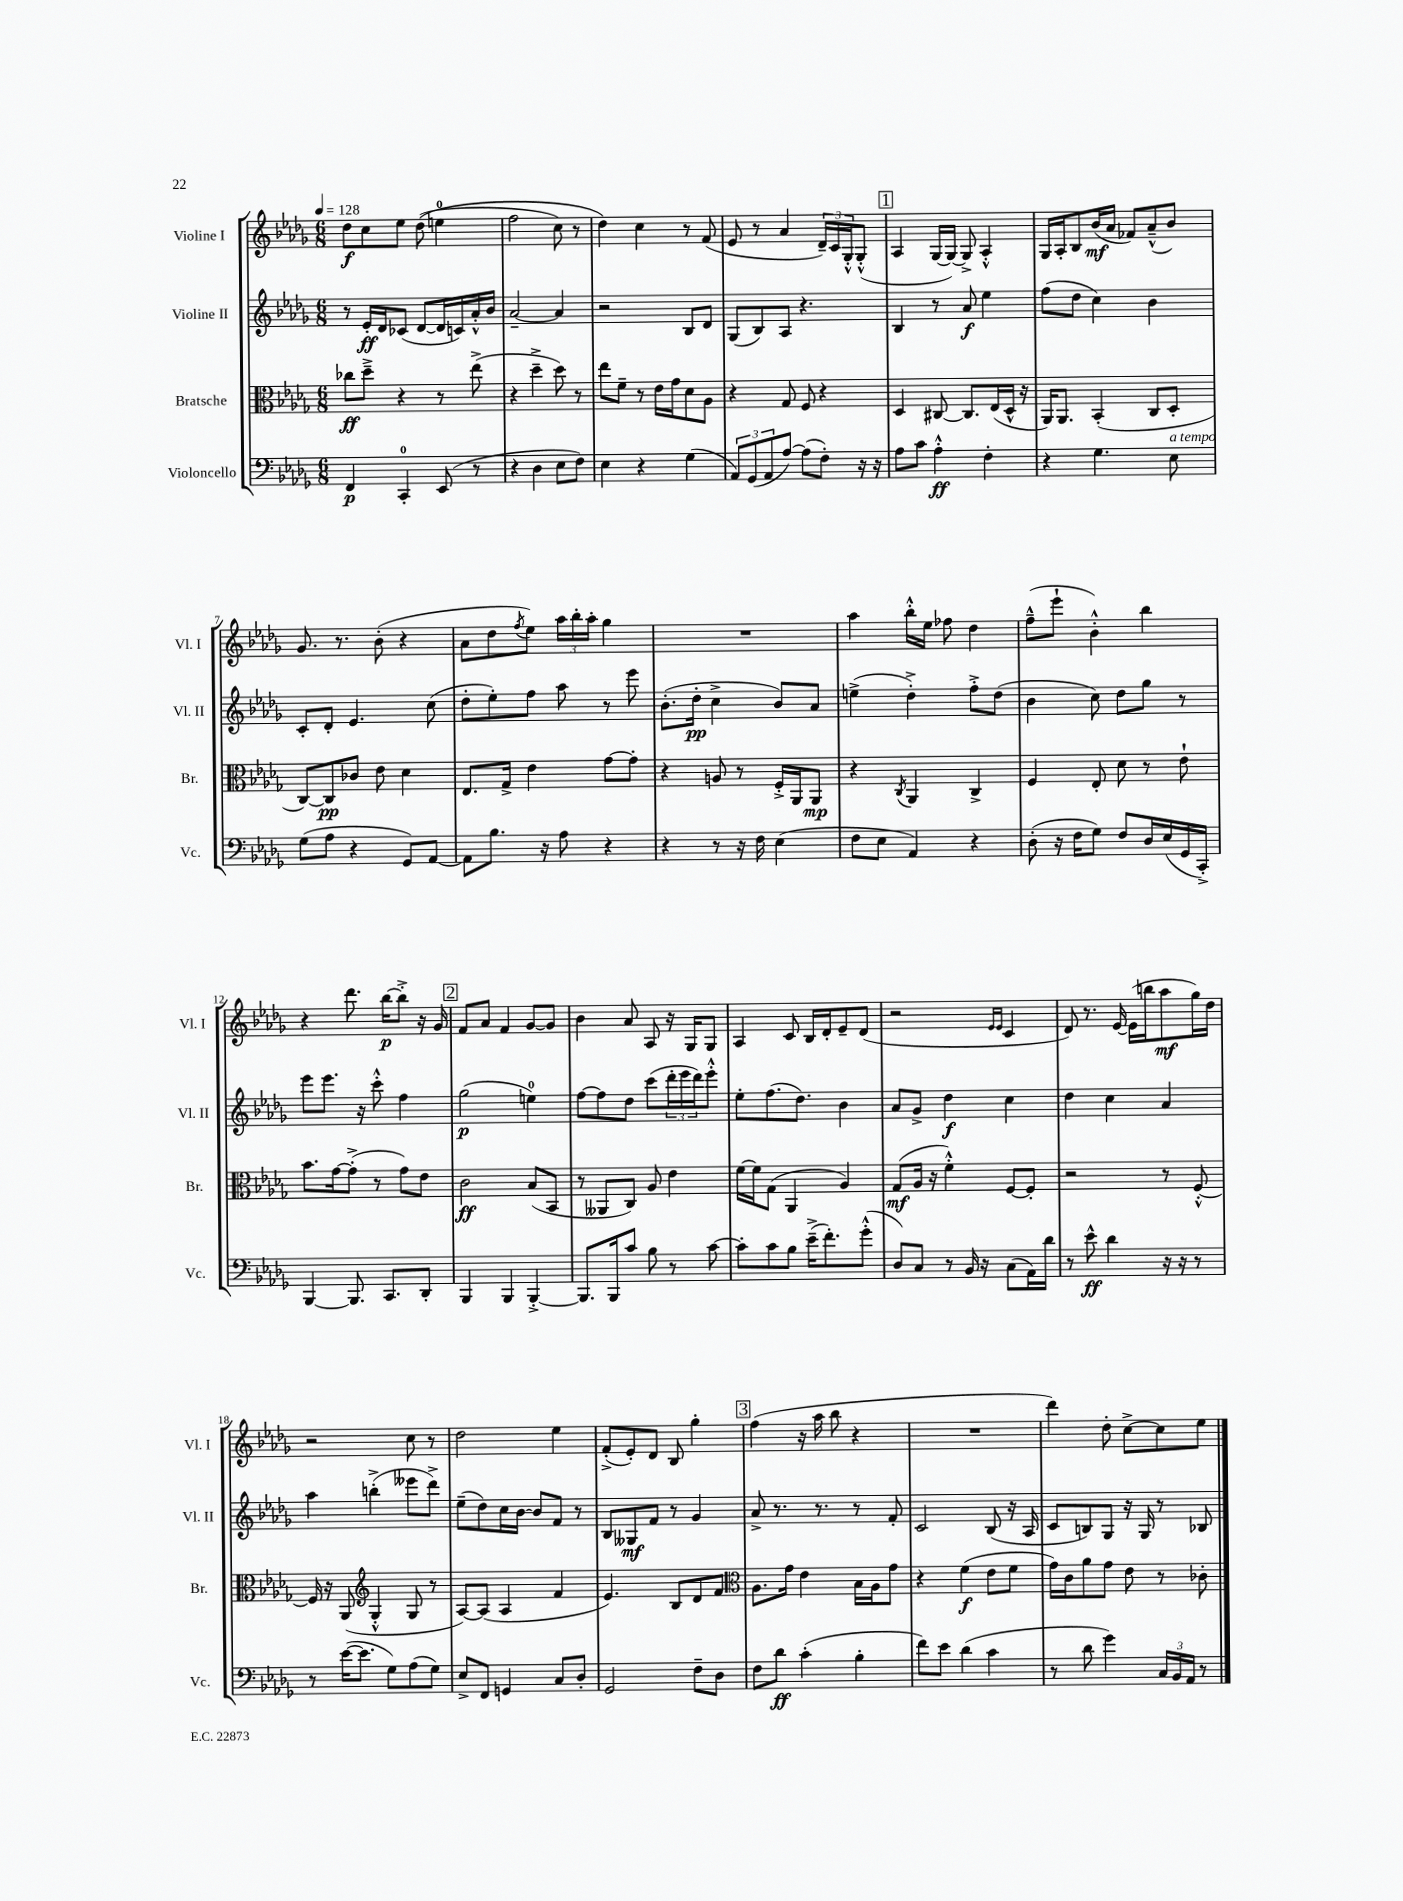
<<
\new StaffGroup <<
\new Staff = "s0" \with { instrumentName = "Violine I" shortInstrumentName = "Vl. I" } {
    \clef treble \key des \major \numericTimeSignature \time 6/8 \tempo 4 = 128
    des''8\f c''8 ees''8 des''8(\( e''4-0 |
    f''2 c''8) r8 |
    des''4\) c''4 r8 f'8( |
    ees'8 r8 aes'4 \tuplet 3/2 { des'16--) c'16 ges16-.-^ } ges8-.-^( |
    \mark \markup { \box "1" } aes4 ges16~ ges16~) ges8-> aes4-.-^ |
    ges16 aes16-. bes8 bes'16\mf( aes'16 fes'8) aes'8---^( bes'8) |
    ges'8. r8. bes'8-.( r4 |
    aes'8 des''8 \acciaccatura { f''8 } ees''8) \tuplet 3/2 { aes''16 bes''16-. aes''16-. } ges''4 |
    R2. |
    aes''4 bes''16-.-^ ees''16 fes''8 des''4 |
    f''8---^( ees'''8-! bes'4-.-^) bes''4 |
    r4 des'''8. bes''16~\p bes''8-.-> r16 ges'16 |
    \mark \markup { \box "2" } f'8 aes'8 f'4 ges'8~ ges'8 |
    bes'4 aes'8 aes8 r16 ges16 ges8 |
    aes4 c'8 bes16 des'16-. ees'8-- des'8( |
    r2 \grace { ees'16 ees'16 } c'4 |
    des'8) r8. ees'16~ ees'16( b''16 aes''8\mf ges''16) des''16 |
    r2 c''8 r8 |
    des''2 ees''4 |
    f'8-.->( ees'8-.) des'8 bes8 ges''4-. |
    \mark \markup { \box "3" } f''4( r16 aes''16 bes''8 r4 |
    R2. |
    des'''4) des''8-. c''8~-> c''8 ees''8 \bar "|." |
}
\new Staff = "s1" \with { instrumentName = "Violine II" shortInstrumentName = "Vl. II" } {
    \clef treble \key des \major \numericTimeSignature \time 6/8
    r8 ees'16-.\ff des'16 ces'8( des'8~ des'16 c'16) aes'16-.-^ bes'16 |
    aes'2~-- aes'4 |
    r2 bes8 des'8 |
    ges8( bes8) aes8 r4. |
    \mark \markup { \box "1" } bes4 r8 aes'8\f ees''4 |
    f''8( des''8 c''4) bes'4 |
    c'8-. des'8-. ees'4. c''8( |
    des''8-. ees''8-.) f''8 aes''8 r8 ees'''8 |
    bes'8.-.( des''16-.\pp c''4-> bes'8) aes'8 |
    e''4->( des''4-.->) f''8-.-> des''8( |
    bes'4 c''8) des''8 ges''8 r8 |
    ees'''8 ees'''8. r16 c'''8-.-^ f''4 |
    \mark \markup { \box "2" } ges''2\p( e''4-0) |
    f''8~ f''8 des''8 c'''8( \tuplet 3/2 { des'''16-. ees'''16 des'''16) } ees'''8-.-^ |
    ees''8-. f''8.( des''8.) bes'4 |
    aes'8 ges'8-> des''4\f c''4 |
    des''4 c''4 aes'4 |
    aes''4 b''4-.->( eeses'''8 des'''8->) |
    ees''8--( des''8) c''16 bes'16~ bes'8 f'8 r8 |
    bes8 geses8\mf f'8 r8 ges'4 |
    \mark \markup { \box "3" } aes'8-> r8. r8. r8 f'8-. |
    c'2 bes8( r16 aes16 |
    c'8 b8) ges8 r16 ges16 r8 bes8 \bar "|." |
}
\new Staff = "s2" \with { instrumentName = "Bratsche" shortInstrumentName = "Br." } {
    \clef alto \key des \major \numericTimeSignature \time 6/8
    ces''8\ff des''8---> r4 r8 ees''8->( |
    r4 des''4---> des''8) r8 |
    ees''8 f'8-- r8 ees'16 ges'16 des'8 aes8 |
    r4 ges8 f8 r4 |
    \mark \markup { \box "1" } des4 cis8~ cis8. ees16( des16-^ r16 |
    aes,16) aes,8. bes,4-.( c8 des8-. |
    c8~) c8\pp ces'8 ees'8 des'4 |
    ees8. ges16-> ees'4 ges'8~ ges'8-. |
    r4 a8 r8 f16-.-> aes,16 aes,8\mp |
    r4 \acciaccatura { c8 } aes,4 c4-> |
    f4 ees8-. des'8 r8 ees'8-! |
    bes'8. ges'16~ ges'8-.->( r8 ges'8) ees'8 |
    \mark \markup { \box "2" } c'2\ff bes8( bes,8 |
    r8 aeses,8 c8) aes8 ees'4 |
    f'16~ f'16 ges8( aes,4 aes4) |
    ges8\mf( aes16 r16 f'4-.-^) f8~ f8-. |
    r2 r8 f8~-.-^ |
    f16 r16 aes,8( \clef treble ges4-.-^ ges8 r8 |
    aes8~) aes8( aes4 f'4 |
    ees'4.) bes8 des'8 f'8 |
    \mark \markup { \box "3" } \clef alto aes8. ges'16 ees'4 bes16 aes16 ges'8 |
    r4 f'4\f( ees'8 f'8 |
    ges'16) c'16 aes'8 ges'8 ees'8 r8 ces'8-. \bar "|." |
}
\new Staff = "s3" \with { instrumentName = "Violoncello" shortInstrumentName = "Vc." } {
    \clef bass \key des \major \numericTimeSignature \time 6/8
    f,4\p c,4-0-. ees,8( r8 |
    r4 des4 ees8 f8) |
    ees4 r4 ges4( |
    \tuplet 3/2 { aes,8) ges,8( aes,8 } aes8~) aes8( f8-.) r16 r16 |
    \mark \markup { \box "1" } aes8 c'8 aes4-.-^\ff f4-. |
    r4 ges4. ees8^\markup { \italic "a tempo" } |
    ges8( aes8 r4 ges,8) aes,8~ |
    aes,8 bes8. r16 aes8 r4 |
    r4 r8 r16 f16 ees4( |
    f8 ees8 aes,4) r4 |
    des8-.( r16 f16 ges8) f8 des16 ees16( ges,16 c,16-.->) |
    bes,,4~ bes,,8. c,8. des,8-. |
    \mark \markup { \box "2" } bes,,4 bes,,4 bes,,4~-.-> |
    bes,,8. bes,,16 c'8 bes8 r8 c'8~ |
    c'8-. c'8 bes8 ees'16--->( f'8.-.) ges'8-.-^( |
    des8) c8 r8 bes,16 r16 c8( aes,16) des'16 |
    r8 ees'8-^\ff des'4 r16 r16 r8 |
    r8 ees'16~( ees'8. ges8) aes8( ges8) |
    ees8-> f,8 g,4 c8 des8-. |
    ges,2 f8-- des8 |
    \mark \markup { \box "3" } f8 des'8\ff c'4-.( bes4-. |
    f'8) ees'8 des'4( c'4 |
    r8 des'8 ges'4) \tuplet 3/2 { c16 bes,16 aes,16 } r8 \bar "|." |
}
>>
>>
